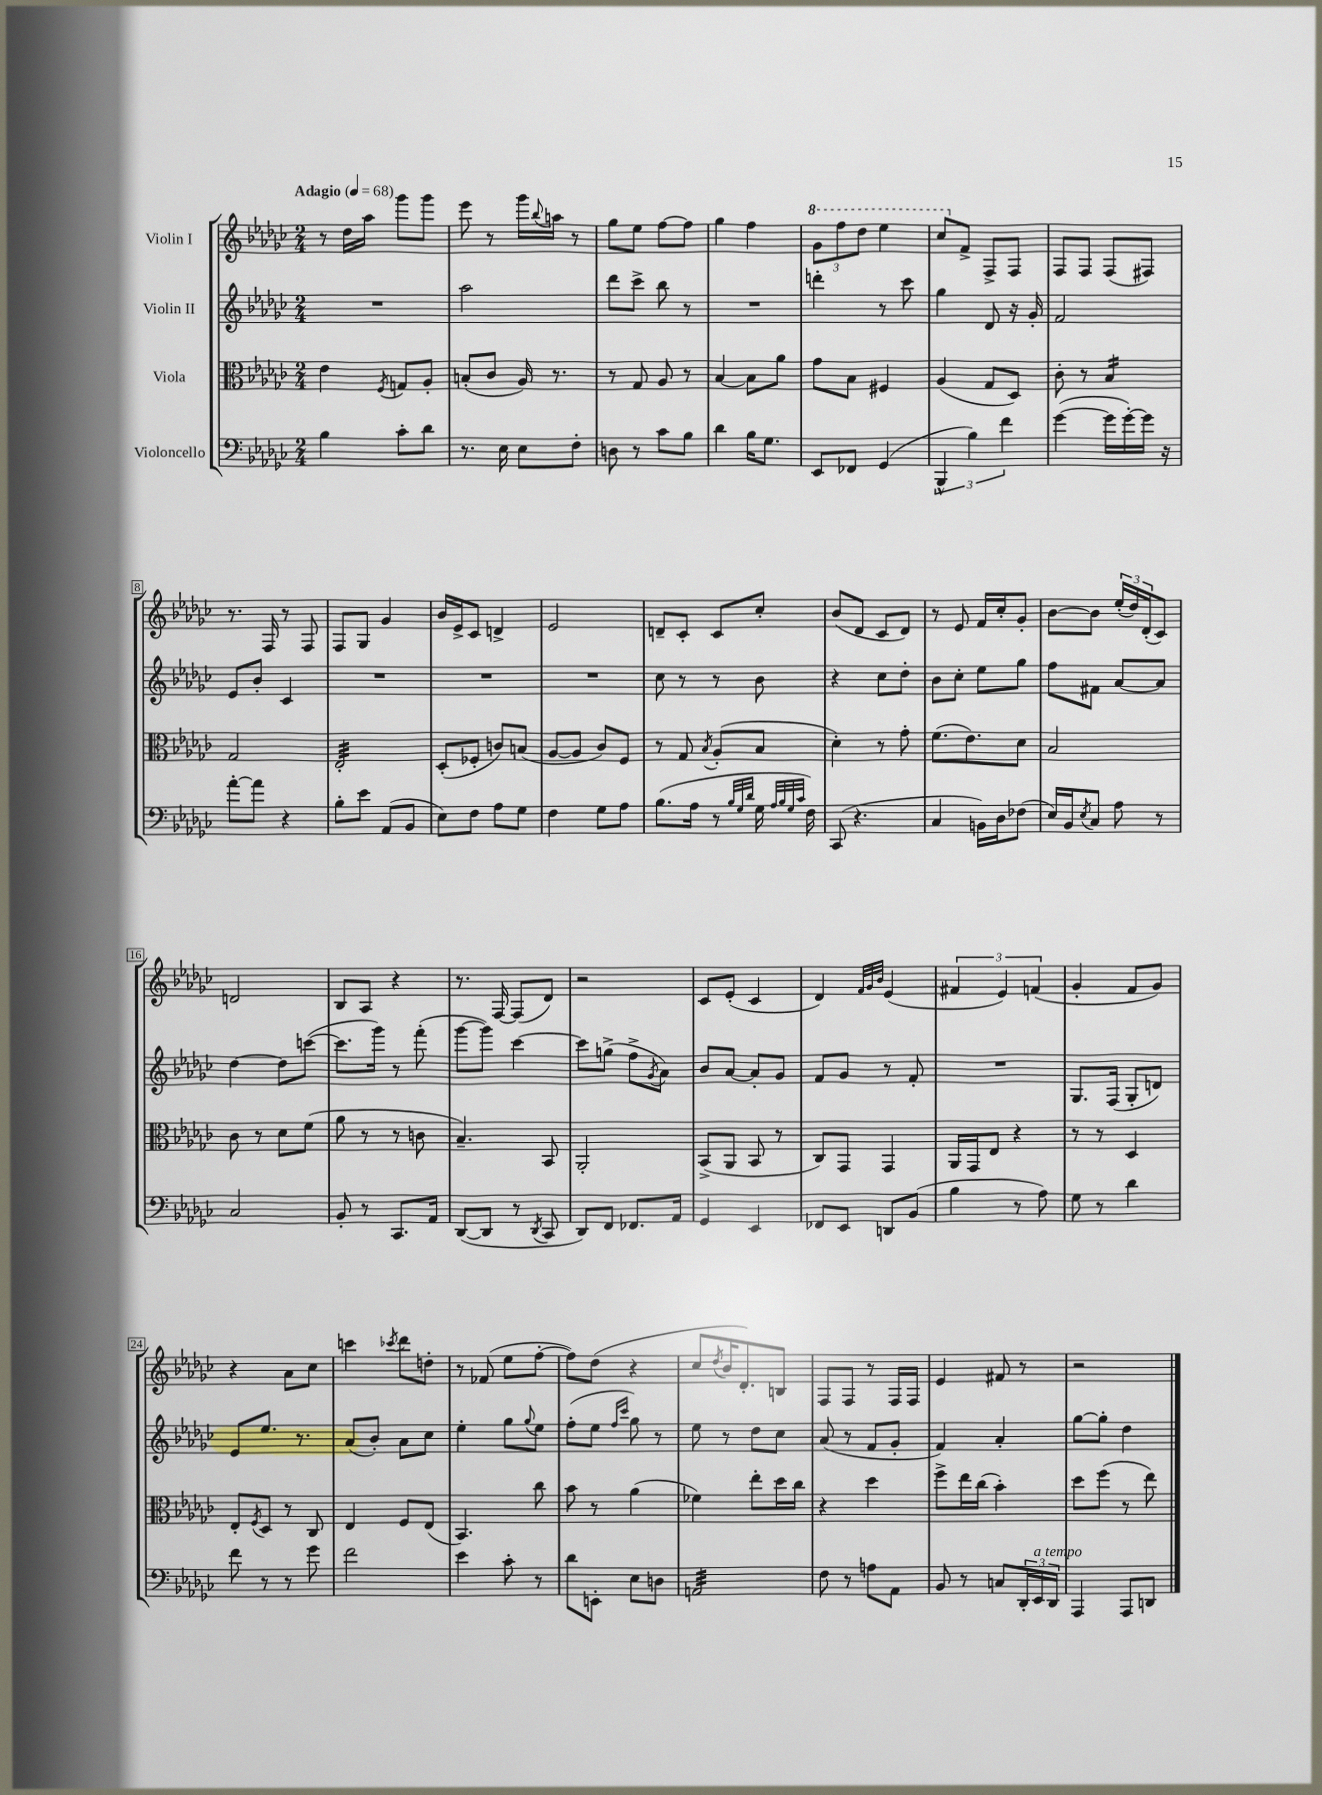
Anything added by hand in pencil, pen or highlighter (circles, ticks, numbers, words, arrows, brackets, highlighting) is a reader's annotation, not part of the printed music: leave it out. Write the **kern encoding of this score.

**kern	**kern	**kern	**kern
*staff4	*staff3	*staff2	*staff1
*clefF4	*clefC3	*clefG2	*clefG2
*k[b-e-a-d-g-c-]	*k[b-e-a-d-g-c-]	*k[b-e-a-d-g-c-]	*k[b-e-a-d-g-c-]
*M2/4	*M2/4	*M2/4	*M2/4
*MM68	*MM68	*MM68	*MM68
4B-	4e-	2r	8r
.	.	.	16dd-
.	.	.	16aa-
.	8qF	.	.
8c-'	8G	.	8ggg-
8d-	8A-'	.	8ggg-
=	=	=	=
8.r	(8B'	2aa-	8eee-
.	8c-	.	8r
16E-	.	.	.
8E-	16A-)	.	16ggg-
.	.	.	8qqbb-
.	8.r	.	16aa
8F'	.	.	8r
=	=	=	=
8D	8r	8ddd-	8gg-
8r	8G-	8ccc-^	8ee-
8c-	8A-	8bb-	[8ff
8B-	8r	8r	8ff]
=	=	=	=
4d-	[4B-	2r	4gg-
16B-	8B-]	.	4ff
8.G-	.	.	.
.	8a-	.	.
=	=	=	=
8EE-	8g-	4ddd'	12gg-
.	.	.	12fff
8FF-	8B-	.	.
.	.	.	12ddd-
(4GG-	4F#	8r	4eee-
.	.	8ccc-	.
=	=	=	=
6BBB-^^	(4A-	4gg-	8ccc-
.	.	.	8f^
6B-)	.	.	.
.	8G-	8d-	8F^
6f	.	.	.
.	8D-)	16r	8F
.	.	16g-'	.
=	=	=	=
([4g-	8c-'	2f	8F
.	8r	.	8F
16g-]	4B-	.	(8F
[16g-')	.	.	.
16g-]	.	.	8F#)
16r	.	.	.
=	=	=	=
[8a-'	2G-	8e-	8.r
8a-]	.	8b-'	.
.	.	.	16F
4r	.	4c-	8r
.	.	.	8F
=	=	=	=
8B-'	2E-'	2r	8F
8e-	.	.	8G-
(8AA-	.	.	4g-
8BB-	.	.	.
=	=	=	=
8E-)	(8D-'	2r	16b-
.	.	.	16e-^
8F	8F-'	.	8c-
8A-	8c)	.	4d^
8G-	(8B	.	.
=	=	=	=
4F	[8A-	2r	2e-
.	8A-]	.	.
8G-	8c-)	.	.
8A-	8F	.	.
=	=	=	=
(8.B-	8r	8cc-	8d~
.	8G-	8r	8c-'
16A-	.	.	.
.	8qB-	.	.
8r	(8A-'	8r	8c-
32qqB-	.	.	.
32qqG-	.	.	.
32qqd-	.	.	.
16G-	8B-	8b-	8cc-'
32qqA-	.	.	.
32qqB-	.	.	.
32qqG-	.	.	.
32qqc-	.	.	.
16F)	.	.	.
=	=	=	=
(8CC-	4d-')	4r	(8b-
4.r	.	.	8d-
.	8r	8cc-	8c-
.	8g-'	8dd-'	8d-)
=	=	=	=
4C-	(8.f	8b-	8r
.	.	8cc-'	8e-
.	8.e-)	.	.
16BB)	.	8ee-	16f
16D-	.	.	16cc-'
(8F-	8d-	8gg-	8g-'
=	=	=	=
16E-)	2B-	8ff	[8b-
16BB-	.	.	.
8qE-	.	.	.
8C-	.	8f#	8b-]
8A-	.	[8a-	(24ee-'
.	.	.	24dd-)
.	.	.	(24d-'
8r	.	8a-]	8c-)
=	=	=	=
2C-	8c-	[4dd-	2d
.	8r	.	.
.	8d-	8dd-]	.
.	(8f	([8ccc	.
=	=	=	=
8BB-'	8a-	8.ccc]	8B-
8r	8r	.	8A-
.	.	16ggg-)	.
8.CC-	8r	8r	4r
.	8c	(8fff'	.
16AA-	.	.	.
=	=	=	=
([8DD-	4.B-~)	[8ggg-	8.r
8DD-]	.	8ggg-])	.
.	.	.	[16F
8r	.	[4ccc-	(8F]
8qDD-	.	.	.
8CC-	8BB-	.	8d-)
=	=	=	=
8DD-)	2AA-'	8ccc-]	2r
8FF	.	(8gg^	.
8.FF-	.	8ff^	.
.	.	8qg-	.
.	.	8a-)	.
16AA-	.	.	.
=	=	=	=
4GG-	(8BB-^	8b-	8c-
.	8AA-	[8a-	(8e-'
4EE-	8BB-	8a-']	4c-
.	8r	8g-	.
=	=	=	=
8FF-	8C-)	8f	4d-)
8EE-	8GG-	8g-	.
.	.	.	32qqf
.	.	.	32qqg-
.	.	.	32qqb-
8DD	4GG-	8r	(4e-
(8BB-	.	8f'	.
=	=	=	=
4B-	16AA-	2r	6f#
.	16GG-	.	.
.	8E-	.	.
.	.	.	6e-)
8r	4r	.	.
.	.	.	(6f
8A-)	.	.	.
=	=	=	=
8G-	8r	8.G-	4g-'
8r	8r	.	.
.	.	(16F	.
4d-	4D-	8G-'	8f
.	.	8d)	8g-)
=	=	=	=
8f	8E-'	8e-	4r
.	8qF	.	.
8r	8D-	8.ee-	.
8r	8r	.	8a-
.	.	8.r	.
8g-	8C-	.	8cc-
=	=	=	=
2f	4E-	(8a-	4ccc
.	.	8b-')	.
.	.	.	8qccc-
.	8F	8a-	8ddd-
.	(8E-	8cc-	8dd'
=	=	=	=
4e-	4.BB-)	4ee-'	8r
.	.	.	(8f-
8c-'	.	8gg-	8ee-
.	.	8qqgg-	.
8r	8cc-	8ee-	[8ff'
=	=	=	=
8d-	8b-	(8ff'	8ff])
8EE'	8r	8ee-	(8dd-
.	.	16qqff	.
.	.	16qqccc-	.
8E-	(4a-	8gg-)	4r
8D	.	8r	.
=	=	=	=
2AA	4f-)	8ee-	8cc-
.	.	.	8qdd-
.	.	8r	16b-
.	.	.	8.d-')
.	8ee-'	8dd-	.
.	16dd-	8cc-	8B
.	16cc-	.	.
=	=	=	=
8F	4r	(8a-	8F
8r	.	8r	8F
8A	4dd-	8f	8r
8AA-	.	8g-'	16F
.	.	.	16F
=	=	=	=
8BB-	8ff^	4f)	4e-
8r	16ee-	.	.
.	(16cc-	.	.
8C	4b-')	4a-'	8f#
24DD-'	.	.	8r
24EE-	.	.	.
24DD-	.	.	.
=	=	=	=
4AAA-	8dd-	[8gg-	2r
.	(8ff	8gg-']	.
8AAA-	8r	4dd-	.
8DD	8ee-)	.	.
==	==	==	==
*-	*-	*-	*-
